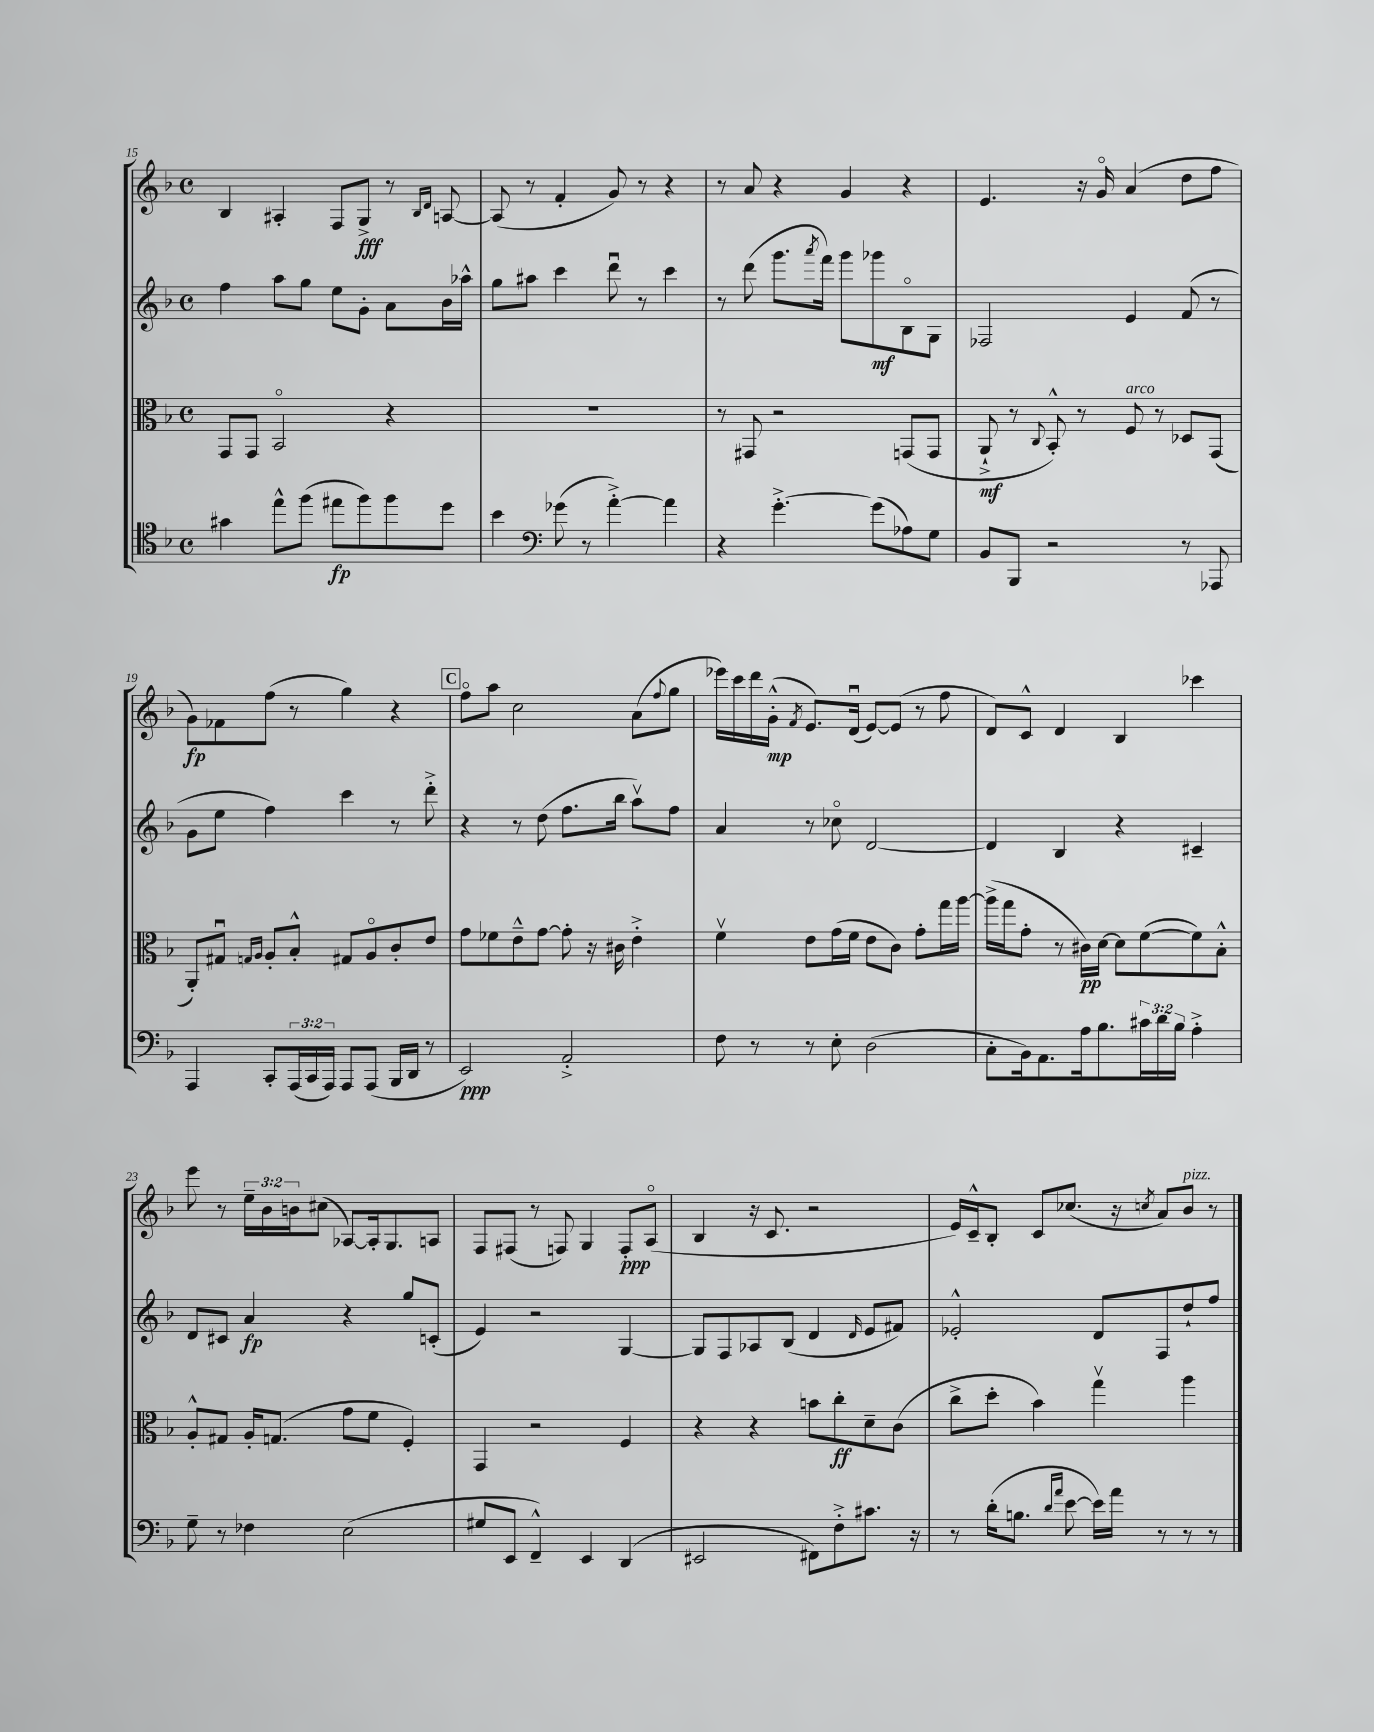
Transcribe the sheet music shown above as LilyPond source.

<<
\new StaffGroup <<
\new Staff = "s0" {
    \clef treble \key f \major \defaultTimeSignature \time 4/4 \override Staff.TupletNumber.text = #tuplet-number::calc-fraction-text
    bes4 ais4-. f8 g8->\fff r8 \grace { bes16 d'16 } a8~ |
    a8( r8 f'4-. g'8) r8 r4 |
    r8 a'8 r4 g'4 r4 |
    e'4. r16 g'16\flageolet a'4( d''8 f''8 |
    g'8\fp) fes'8 f''8( r8 g''4) r4 |
    \mark \markup { \box "C" } f''8\flageolet a''8 c''2 a'8( \appoggiatura { f''8 } g''8 |
    ees'''16) c'''16 d'''16 g'16-.-^\mp( \acciaccatura { f'8 } e'8.) d'16\downbow( e'8~) e'8( r8 f''8 |
    d'8) c'8-^ d'4 bes4 ces'''4 |
    e'''8 r8 \tuplet 3/2 { e''16-- bes'16 b'16 } cis''8( aes8~) aes16-. g8. a8 |
    f8 fis8( r8 f8) g4 f8-.\ppp a8\flageolet( |
    bes4 r16 c'8. r2 |
    e'16) c'16---^ bes8-. c'8 ces''8.( r16 \acciaccatura { c''8 } a'8) bes'8^\markup { \italic "pizz." } r8 \bar "|." |
}
\new Staff = "s1" {
    \clef treble \key f \major \defaultTimeSignature \time 4/4
    f''4 a''8 g''8 e''8 g'8-. a'8 bes'16 aes''16-^ |
    g''8 ais''8 c'''4 d'''8\downbow r8 c'''4 |
    r8 d'''8( g'''8. \acciaccatura { a'''8 } f'''16) g'''8 ges'''8\mf bes8\flageolet g8 |
    fes2 e'4 f'8( r8 |
    g'8 e''8 f''4) c'''4 r8 d'''8-.-> |
    \mark \markup { \box "C" } r4 r8 d''8( f''8. bes''16 a''8\upbow) f''8 |
    a'4 r8 ces''8\flageolet d'2~ |
    d'4 bes4 r4 cis'4-- |
    d'8 cis'8 a'4\fp r4 g''8 c'8-.( |
    e'4) r2 g4~ |
    g8 f8 aes8 bes8( d'4 \grace { d'16 } e'8 fis'8) |
    ees'2-.-^ d'8 f8 d''8-! f''8 \bar "|." |
}
\new Staff = "s2" {
    \clef alto \key f \major \defaultTimeSignature \time 4/4
    g,8 g,8 bes,2\flageolet r4 |
    R1 |
    r8 gis,8 r2 g,8( g,8 |
    a,8-!->\mf r8 \appoggiatura { c8 } bes,8-.-^) r8 f8^\markup { \italic "arco" } r8 des8 g,8( |
    a,8-.) gis8\downbow \grace { g16 a16 } a8-. bes8-.-^ gis8 a8\flageolet c'8-. e'8 |
    \mark \markup { \box "C" } g'8 fes'8 e'8---^ g'8~ g'8-. r16 cis'16 e'4-.-> |
    f'4\upbow e'8 g'16( f'16 e'8 c'8) g'8-. g''16 a''16~ |
    a''16->( g''16 g'8-. r8 cis'16\pp) d'16~ d'8 f'8~( f'8) bes8-.-^ |
    a8-.-^ gis8 a16-. g8.( g'8 f'8 f4-.) |
    g,4 r2 f4 |
    r4 r4 b'8 c''8-.\ff d'8-- c'8( |
    c''8-> d''8-. bes'4) g''4\upbow a''4 \bar "|." |
}
\new Staff = "s3" {
    \clef tenor \key f \major \defaultTimeSignature \time 4/4 \override Staff.TupletNumber.text = #tuplet-number::calc-fraction-text
    gis'4 e''8-^ f''8( eis''8\fp f''8) f''8 d''8 |
    bes'4 \clef bass ges'8( r8 a'4~-.->) a'4 |
    r4 g'4.~-.-> g'8( aes8) g8 |
    bes,8 bes,,8 r2 r8 aes,,8 |
    a,,4 c,8-. \tuplet 3/2 { a,,16( c,16 a,,16) } a,,8 a,,8( bes,,16 d,16 r8 |
    \mark \markup { \box "C" } e,2\ppp) a,2-.-> |
    f8 r8 r8 e8-. d2( |
    c8-. bes,16) a,8. a16 bes8. \tuplet 3/2 { cis'16 d'16 bes16 } a4-.-> |
    g8-- r8 fes4 e2( |
    gis8 e,8 f,4---^) e,4 d,4( |
    eis,2 fis,8) f8-.-> cis'8. r16 |
    r8 d'16-.( b8. \grace { d'16 a'16 } e'8~ e'16) a'16 r8 r8 r8 \bar "|." |
}
>>
>>
\layout { \context { \Score currentBarNumber = #15 } }
